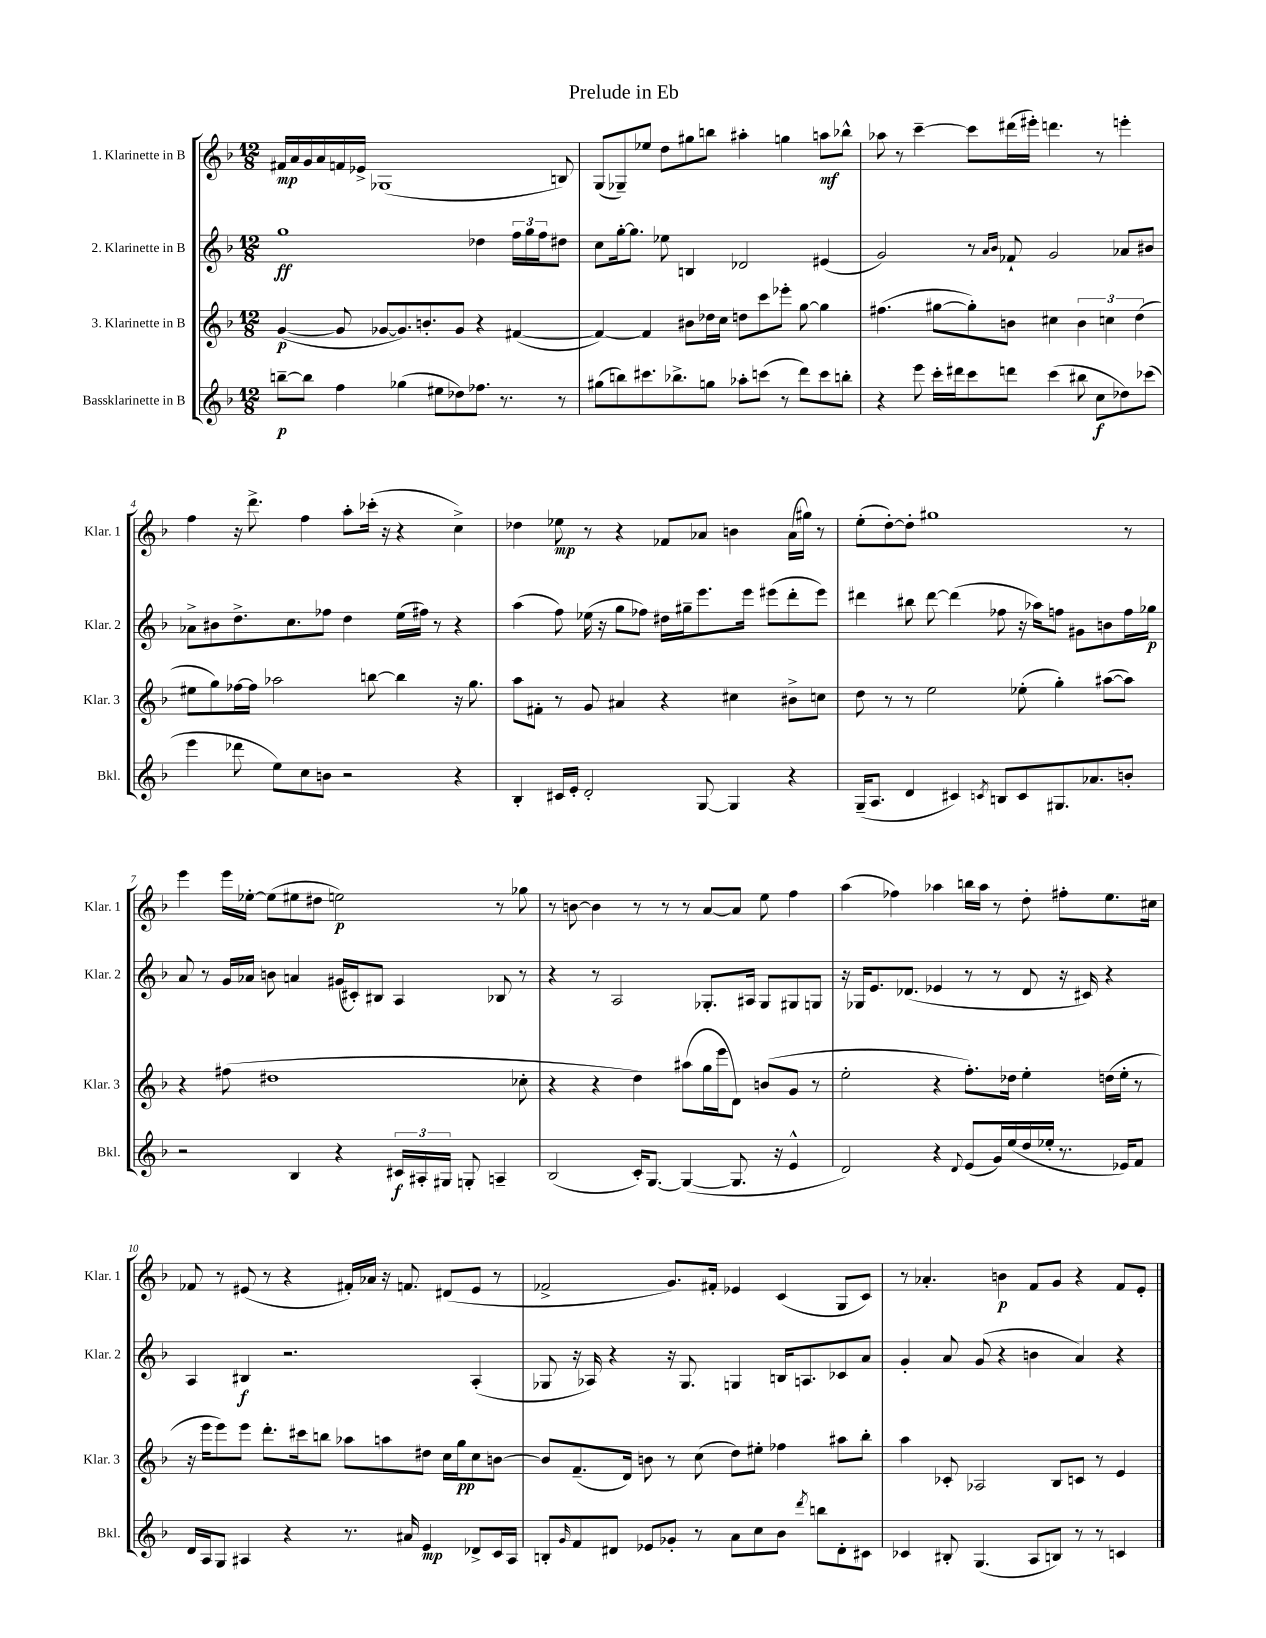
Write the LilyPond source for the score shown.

\header { title = "Prelude in Eb" }
<<
\new StaffGroup <<
\new Staff = "s0" \with { instrumentName = "1. Klarinette in B" shortInstrumentName = "Klar. 1" } {
    \clef treble \key f \major \numericTimeSignature \time 12/8
    fis'16\mp a'16 g'16 a'16 f'16 ees'16-> ges1( b8) |
    g8( ges8--) ees''8 d''8 gis''8 b''8 ais''4-. g''4 a''8\mf bes''8-^ |
    aes''8 r8 c'''4~-- c'''8 dis'''16( eis'''16-.) d'''4. r8 e'''4-. |
    f''4 r16 d'''8.-> f''4 a''8-. ces'''16-.( r16 r4 c''4->) |
    des''4 ees''8\mp r8 r4 fes'8 aes'8 b'4 aes'16( gis''16) r8 |
    e''8-.( d''8~-.) d''8-. gis''1 r8 |
    e'''4 e'''16 ees''16~-. ees''8( eis''8 dis''8 e''2\p) r8 ges''8 |
    r8 b'8~ b'4 r8 r8 r8 a'8~ a'8 e''8 f''4 |
    a''4( fes''4) aes''4 b''16 aes''16 r8 d''8-. fis''8-. e''8. cis''16 |
    fes'8 r8 eis'8( r8 r4 fis'16-.) aes'16 r16 f'8. dis'8( eis'8 r8 |
    fes'2-> g'8.) fis'16-. ees'4 c'4( g8 c'8) |
    r8 aes'4.-. b'4\p f'8 g'8 r4 f'8 e'8-. \bar "|." |
}
\new Staff = "s1" \with { instrumentName = "2. Klarinette in B" shortInstrumentName = "Klar. 2" } {
    \clef treble \key f \major \numericTimeSignature \time 12/8
    g''1\ff des''4 \tuplet 3/2 { f''16 g''16 f''16 } dis''8 |
    c''8 g''16~-. g''8. ees''8 b4 des'2 eis'4( |
    g'2) r8 \grace { a'16 bes'16 } fes'8-! g'2 aes'8 bis'8 |
    aes'8-> bis'8 d''8.-> c''8. fes''8 d''4 e''16( fis''16) r8 r4 |
    a''4( f''8) ees''16( r16 g''8 fes''8) dis''16 gis''16-- e'''8. e'''16 eis'''8( d'''8-. eis'''8) |
    dis'''4 bis''8 dis'''8~ dis'''4( fes''8 r16 aes''16) f''8 gis'8 b'8 f''16 ges''16\p |
    a'8 r8 g'16 aes'16 b'8 a'4 gis'16( cis'16-.) bis8 a4 bes8 r8 |
    r4 r8 a2 ges8.-. ais16 ges8 gis8 g8 |
    r16 ges16 e'8. des'8.( ees'4 r8 r8 des'8 r16 cis'16) r4 |
    a4 bis4\f r2. a4-.( |
    ges8 r16 aes16) r4 r16 ges8. g4 b16 a8. ces'8 a'8 |
    g'4-. a'8 g'8( r4 b'4 a'4) r4 \bar "|." |
}
\new Staff = "s2" \with { instrumentName = "3. Klarinette in B" shortInstrumentName = "Klar. 3" } {
    \clef treble \key f \major \numericTimeSignature \time 12/8
    g'4~\p( g'8 ges'8~ ges'8.) b'8.-. ges'8 r4 fis'4~( |
    fis'4~) fis'4 bis'8 des''16 c''16 d''8 c'''8 ees'''8-. g''8~ g''4 |
    fis''4.( gis''8~ gis''8-.) b'8 cis''4 \tuplet 3/2 { b'4 c''4 d''4( } |
    eis''8 g''8) fes''16~ fes''16 aes''2 b''8~ b''4 r16 g''8. |
    a''8 fis'8-. r8 g'8 ais'4 r4 cis''4 bis'8-> c''8 |
    d''8 r8 r8 e''2 ees''8-.( g''4-.) ais''8~( ais''8) |
    r4 fis''8( dis''1 ces''8-. |
    r4 r4 d''4) ais''8( g''16 e'''16 d'8) b'8( g'8 r8 |
    e''2-. r4 f''8.-.) des''16 e''4-. d''16( e''16-. r8 |
    r16 e'''16 e'''8) e'''8 d'''8.-. cis'''16 b''8 aes''8 a''8 dis''8 c''16 g''16\pp c''8 b'8~ |
    b'8 f'8.--( d'16) b'8 r8 c''8( d''8) eis''8-. fes''4 ais''8 bes''8-. |
    a''4 ces'8-. aes2 bes8 c'8 r8 e'4 \bar "|." |
}
\new Staff = "s3" \with { instrumentName = "Bassklarinette in B" shortInstrumentName = "Bkl." } {
    \clef treble \key f \major \numericTimeSignature \time 12/8
    b''8~--\p b''8 f''4 ges''4( eis''8 des''8) fes''8. r8. r8 |
    gis''8( b''8) cis'''8. bes''8.-> g''8 aes''8-. c'''8( r8 d'''8) c'''8 b''8-. |
    r4 e'''8 c'''16-. dis'''16 c'''8 d'''8 c'''4( bis''8 c''8\f des''8) ces'''8( |
    e'''4 des'''8 e''8) c''8 b'8 r2 r4 |
    bes4-. cis'16 e'16-. d'2-. g8~ g4 r4 |
    g16--( a8. d'4 cis'4) \acciaccatura { c'8 } b8 c'8 gis8. aes'8. b'8-. |
    r2 bes4 r4 \tuplet 3/2 { cis'16\f ais16-. gis16 } g8-. a4-- |
    bes2( c'16-.) g8.~ g4~( g8. r16 e'4-^ |
    d'2) r4 \appoggiatura { d'8 } e'8( g'16) e''16( d''16 ees''16-. r8. ees'16) f'8 |
    d'16 a16 g8 ais4 r4 r8. ais'16 e'4\mp des'8-> c'16 ais16 |
    b8-. \grace { g'16 } f'8 dis'8 ees'8 ges'8-. r8 a'8 c''8 bes'8 \acciaccatura { d'''8 } b''8 dis'8-. cis'8 |
    ces'4 bis8-. g4.( a8 b8) r8 r8 c'4 \bar "|." |
}
>>
>>
